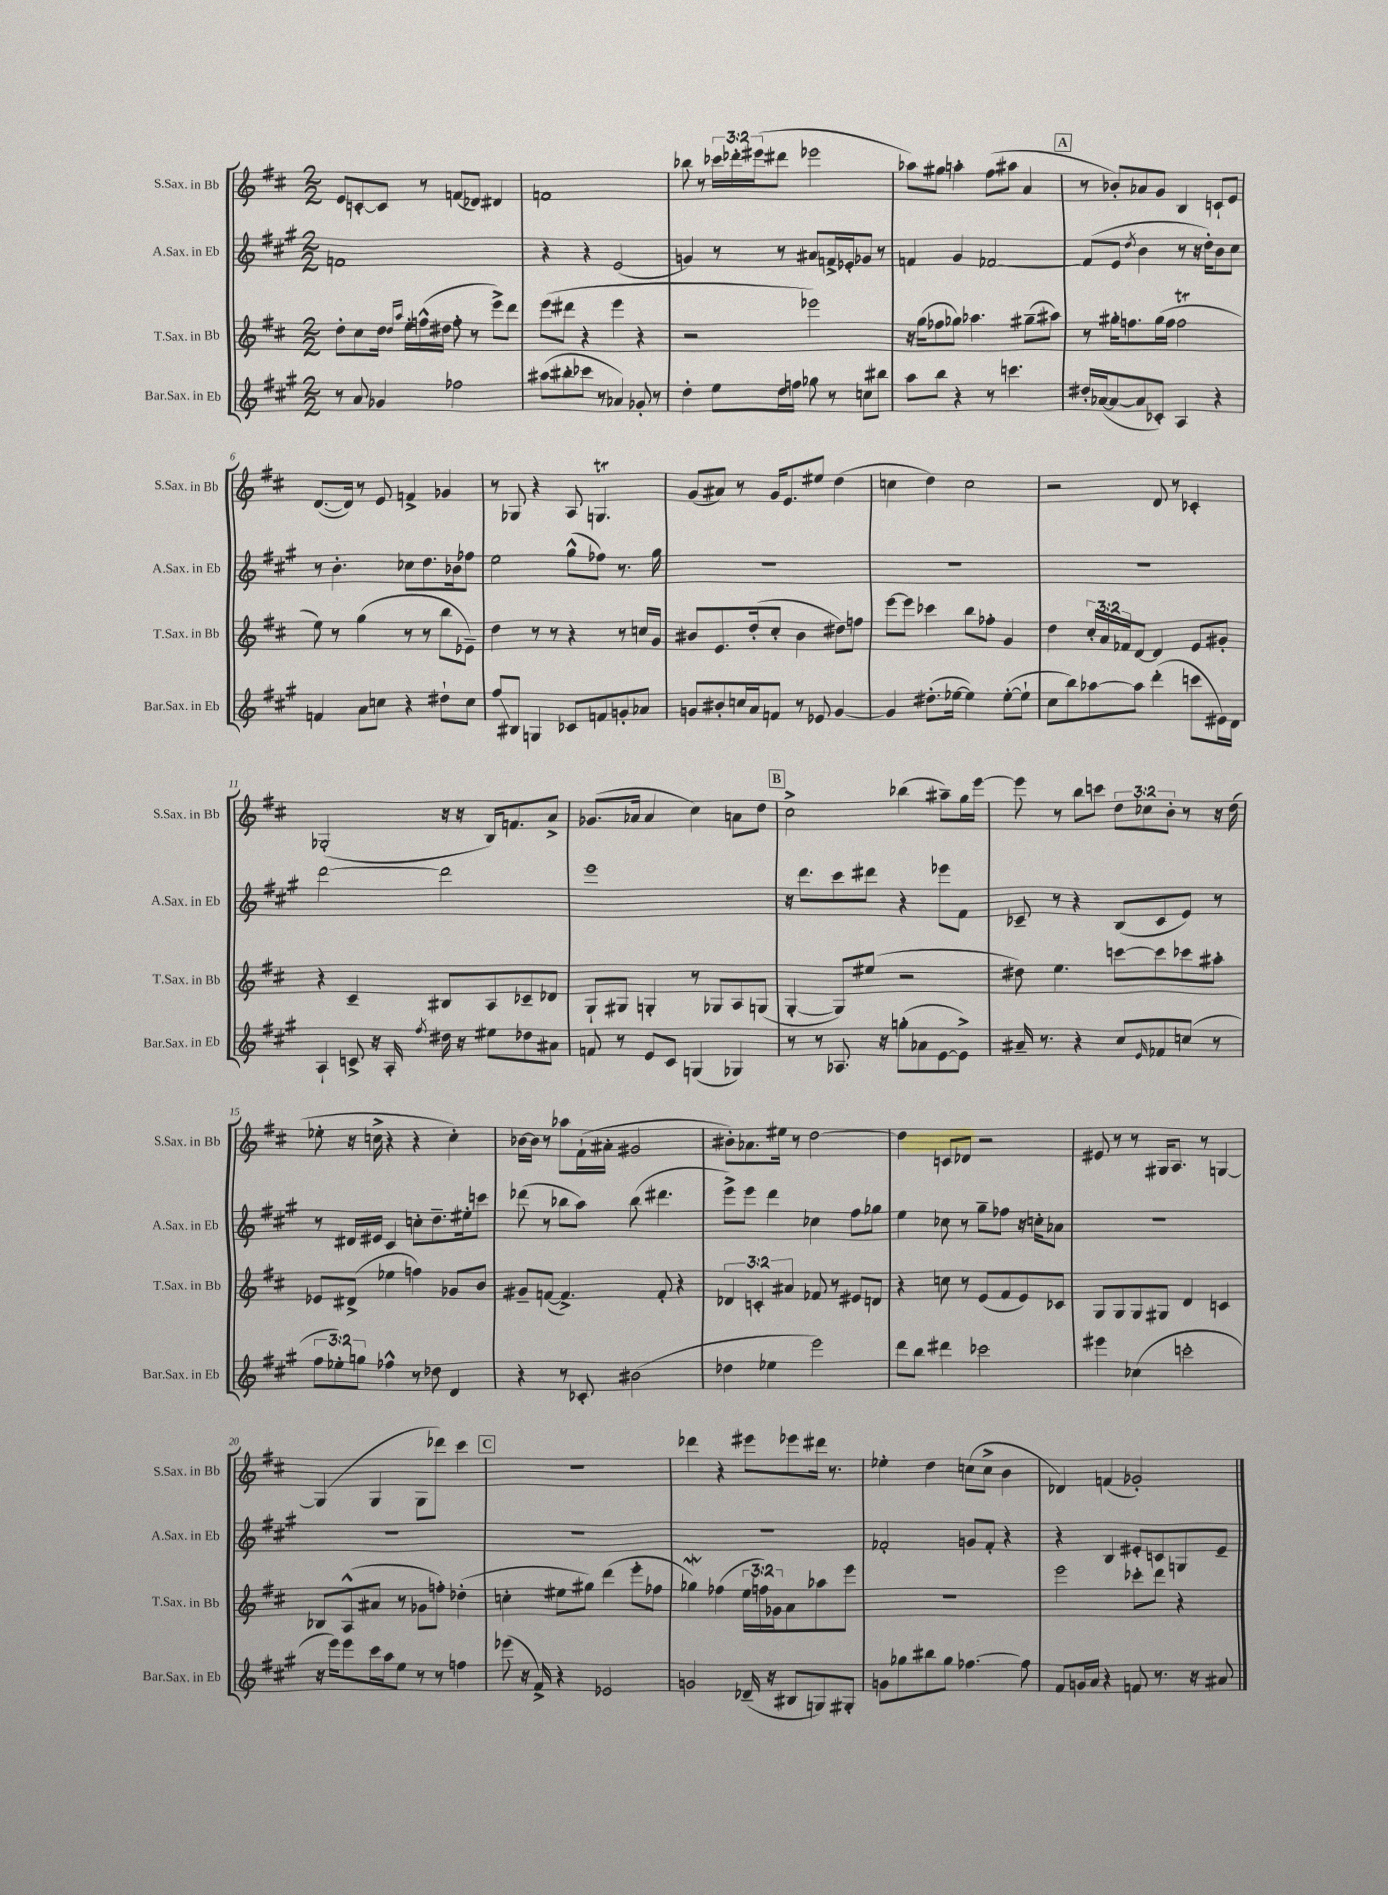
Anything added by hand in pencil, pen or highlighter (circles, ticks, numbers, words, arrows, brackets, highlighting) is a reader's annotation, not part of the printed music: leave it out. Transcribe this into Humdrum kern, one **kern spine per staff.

**kern	**kern	**kern	**kern
*staff4	*staff3	*staff2	*staff1
*clefG2	*clefG2	*clefG2	*clefG2
*k[f#c#g#]	*k[f#c#]	*k[f#c#g#]	*k[f#c#]
*M2/2	*M2/2	*M2/2	*M2/2
8r	8dd'	1f	8e
8a	8cc#	.	[8c'
4g-	16dd	.	8c]
.	16qqdd	.	.
.	16qqaa	.	.
.	16ee'	.	.
.	(16ff^^	.	8r
.	16dd#	.	.
2ff-	8ff'	.	(8f
.	8r	.	8d-)
.	8eee^)	.	4d#
.	8ddd	.	.
=	=	=	=
(8aa#	(8eee	4r	1f
8bb#'	8ddd#	.	.
8ccc-	4r	4r	.
8r	.	.	.
4a-)	4eee	(2e	.
8g-'	4r	.	.
8r	.	.	.
=	=	=	=
4dd'	2r	4g)	8bb-
.	.	.	8r
8ee	.	8r	24ccc-
.	.	.	24ddd-'
.	.	.	(24eee#
16dd	.	8r	8ddd#
16ff	.	.	.
8gg-	2eee-)	8a#	2eee-
8r	.	16f^	.
.	.	16e-'	.
8cc	.	8g-	.
8bb#	.	8r	.
=	=	=	=
8aa	16r	4f	8aa-)
.	(16gg	.	.
8bb	8ff-	.	8gg#
4r	8gg-)	4g#	4aa'
.	4.aa-	.	.
8r	.	[2f-	(8ff#
4.ccc	.	.	8aa#
.	(8gg#~	.	4a
.	8aa#)	.	.
=	=	=	=
16dd#'	8r	(8f-]	8r
([16a-	.	.	.
8a-_	16gg#'	8e	8b-')
.	8.ff	.	.
.	.	8qdd	.
8a-]	.	4b	8a-
8c-')	(16gg#	.	8g
.	16ff	.	.
4A	2ff	8r	4B
.	.	16r	.
.	.	16dd')	.
4r	.	8b	8c`
.	.	8cc#	8e
=	=	=	=
4f	8ee)	8r	([8.d
.	8r	4.b'	.
.	.	.	16d])
8a	(4gg	.	8r
8cc	.	.	8e
4r	8r	8cc-	4f^
.	8r	8.dd	.
8dd#`	8bb	.	4g-
.	.	16b-	.
8cc	8e-~)	8ff-	.
=	=	=	=
8ff#	4dd	2ee	8r
8B#	.	.	8G-
4G	8r	.	4r
.	8r	.	.
8c-	4r	(8gg#^^	8A
8f	.	8ff-)	4.G
8g'	8r	8.r	.
8a-	16cc	.	.
.	16g	16gg#	.
=	=	=	=
8g	8b#	1r	(8g
8b#'	8.e	.	8a#)
16cc	.	.	8r
16a	(16dd'	.	.
8f	8cc#'	.	16g
.	.	.	8.e
8r	4b#	.	.
8e-	.	.	8ee#
[4g	8dd#)	.	(4dd
.	8ff	.	.
=	=	=	=
4g]	[8eee	1r	4cc
.	8eee]	.	.
(8.dd#'	4ccc-	.	4dd)
[16ee-	.	.	.
4ee-])	8bb	.	2cc
.	8ff-'	.	.
([8ee-'	4g	.	.
8ee-`]	.	.	.
=	=	=	=
8cc#	4dd	1r	2r
8bb)	.	.	.
[8aa-	24cc#'	.	.
.	24a	.	.
.	24f-	.	.
8aa-]	[8d	.	.
(4ddd'	4d]	.	8d
.	.	.	8r
8ccc	8e	.	4c-'
16e#)	8g#'	.	.
16d	.	.	.
=	=	=	=
4A`	4r	[2ddd	(2G-'
8c^	4c#~	.	.
16r	.	.	.
16A'	.	.	.
8qff#	.	.	.
16dd#	8B#	2ddd]	16r
16r	.	.	16r
8ee#	8A	.	16B)
.	.	.	8.f
8dd-	8c-~	.	.
8a#	8d-	.	8a^
=	=	=	=
8f	8G`	1eee	(8.g-
8r	8G#	.	.
.	.	.	16a-
8e	4G'	.	4a-
8c#	.	.	.
(4G	8r	.	4cc#)
.	8G-	.	.
4G-)	8A	.	8a
.	(8G	.	8dd
=	=	=	=
8r	[4G'	16r	2cc#^
.	.	8.ddd	.
8r	.	.	.
8.A-	8G])	8ccc#	.
.	(8ee#	8ddd#	.
16r	.	.	.
(8gg'	2r	4r	(4bb-
8a-	.	.	.
[8e	.	8eee-	8aa#~)
8e^])	.	8f#	16gg
.	.	.	[16eee
=	=	=	=
16a#~	8dd#)	8c-~	8eee]
8.r	.	.	.
.	4.ee	8r	8r
4r	.	4r	8bb
.	.	.	8ccc
8cc#	[8ccc	(8B	12dd
.	.	.	12cc-
16qqe	.	.	.
8f-	8ccc]	8c-	.
.	.	.	12b'
(8cc	8ccc-	8e)	8r
8r	8aa#'	8r	16r
.	.	.	(16dd
=	=	=	=
12ff#	8e-	8r	8ee-'
12ee-')	.	.	.
.	(8d#^	16d#	16r
12gg	.	.	.
.	.	16e#	16cc^
4ff-^^	4ee-	4c#	4r
8r	4ff)	8cc'	4r
8dd-	.	8.dd~	.
4d	8g-	.	4cc')
.	.	16ee#'	.
.	8b	8ccc	.
=	=	=	=
4r	8g#~	(8ddd-	[16b-
.	.	.	16b-]
.	([8f	8r	8r
8r	4.f^])	8bb-	8aa-
8c-'	.	8aa)	(16f#`
.	.	.	16a#'
(2b#	.	(8bb-	2g#
.	8f'	4.ddd#	.
.	4r	.	.
=	=	=	=
4dd-	6d-	8eee^)	8b#')
.	.	8eee	8.a-
.	6c'	.	.
4ee-	.	4ddd	.
.	.	.	16ee#
.	6a#	.	.
.	.	.	8r
2eee)	8f-	4cc-	[2dd
.	8r	.	.
.	8e#	8ff#	.
.	8d	8gg-	.
=	=	=	=
8ddd	4r	4ee	4dd]
8bb	.	.	.
4ddd#	8cc	8cc-	8c
.	8r	8r	8d-
2ccc-	(8e	8gg#~	2r
.	8f#	8ff-	.
.	8e)	16r	.
.	.	16cc'	.
.	8c-	8a-	.
=	=	=	=
4eee#	8G	1r	8e#
.	8G	.	8r
(4cc-	8G	.	8r
.	8G#	.	16G#
.	.	.	8.A
2ccc'	4d	.	.
.	.	.	8r
.	4c	.	[4G
=	=	=	=
16r	8B-	1r	(4G]
16eee)	.	.	.
8eee	(8A^^	.	.
16ccc#	8a#	.	4G
16aa	.	.	.
8ee	8r	.	.
8r	8g-	.	8G
8r	8ff')	.	8ddd-)
4ff	(4dd-'	.	4ccc#
=	=	=	=
(8eee-	4cc'	1r	1r
16r	.	.	.
16f#^)	.	.	.
4r	8ee#	.	.
.	8gg#)	.	.
2e-	(4ddd	.	.
.	8eee'	.	.
.	8ff-	.	.
=	=	=	=
2g	4gg-)	1r	4ddd-
.	(4ff-	.	4r
(16d-~	24ee	.	8eee#
.	24ff)	.	.
16r	.	.	.
.	24g-	.	.
8B#	8a	.	8eee-
8G)	8aa-	.	16ddd#
.	.	.	8.r
8G#'	8eee	.	.
=	=	=	=
8g	1r	2f-'	4ee-'
8gg-	.	.	.
8bb#	.	.	4dd
8gg-	.	.	.
[4.ff-	.	8g	(8cc
.	.	8f-'	8cc^
.	.	4r	4b
8ff-]	.	.	.
=	=	=	=
8f#	2eee	4r	4d-)
16g	.	.	.
16a	.	.	.
4r	.	4B	(4f
8f	8ccc-'	8e#'	2g-')
8.r	8ddd	8c	.
.	4r	8G	.
16r	.	.	.
8a#	.	8e#~	.
==	==	==	==
*-	*-	*-	*-
